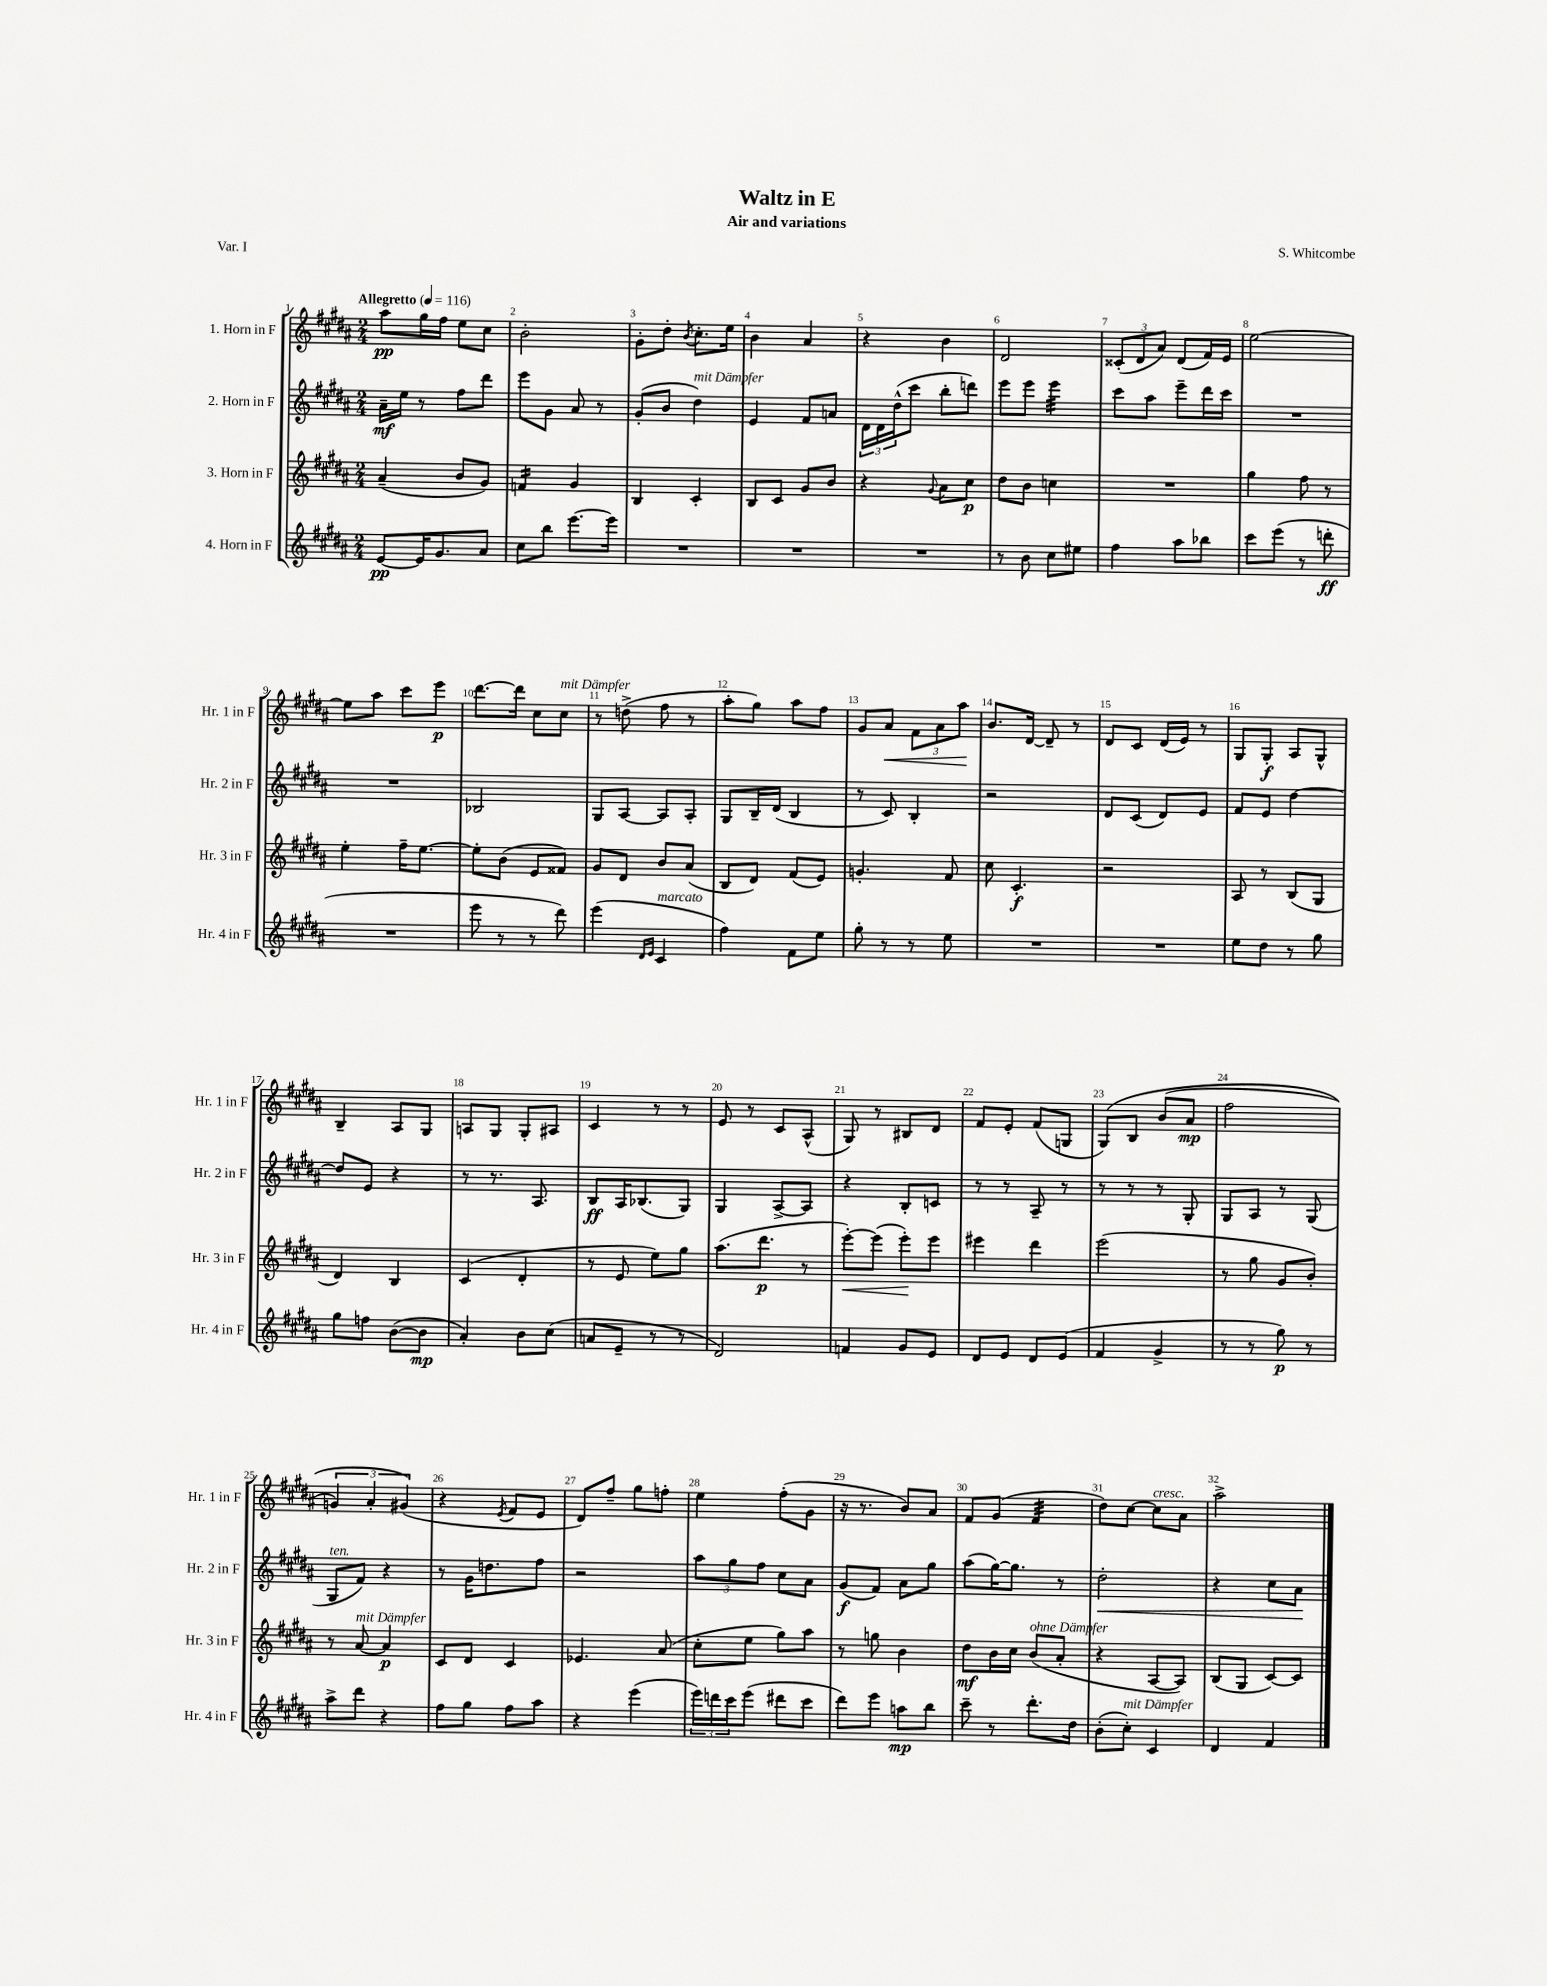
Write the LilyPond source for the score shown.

\header { title = "Waltz in E" composer = "S. Whitcombe" subtitle = "Air and variations" piece = "Var. I" }
<<
\new StaffGroup <<
\new Staff = "s0" \with { instrumentName = "1. Horn in F" shortInstrumentName = "Hr. 1 in F" } {
    \clef treble \key b \major \numericTimeSignature \time 2/4 \tempo "Allegretto" 4 = 116
    ais''8\pp gis''16 fis''16 e''8 cis''8 |
    b'2-. |
    gis'8-. dis''8-. \acciaccatura { b'8 } cis''8.-. e''16 |
    b'4 ais'4 |
    r4 b'4 |
    dis'2 |
    \tuplet 3/2 { cisis'8-.( dis'8 ais'8) } dis'8( fis'16) e'16 |
    e''2~ |
    e''8 ais''8 cis'''8 e'''8\p |
    dis'''8.~ dis'''16 cis''8 cis''8^\markup { \italic "mit Dämpfer" } |
    r8 d''8->( fis''8 r8 |
    ais''8-. gis''8) ais''8 fis''8 |
    gis'8 ais'8\< \tuplet 3/2 { fis'8 ais'8 ais''8\! } |
    b'8. dis'16~ dis'8-- r8 |
    dis'8 cis'8 dis'16( e'16) r8 |
    gis8 gis8-.\f ais8 gis8-^ |
    b4-- ais8 gis8 |
    a8 gis8 gis8-. ais8 |
    cis'4 r8 r8 |
    e'8 r8 cis'8 ais8-^( |
    gis8) r8 bis8 dis'8 |
    fis'8 e'8-. fis'8( g8 |
    gis8)\( b8 b'8( ais'8\mp |
    fis''2 |
    \tuplet 3/2 { g'4) ais'4-. gis'4(\) } |
    r4 \acciaccatura { e'8 } fis'8 e'8 |
    dis'8) fis''8-- gis''8 f''8-. |
    e''4 fis''8-.( gis'8 |
    r16 r8. b'8) ais'8 |
    fis'8 gis'8( fis'4:32 |
    dis''8) cis''8~ cis''8^\markup { \italic "cresc." } ais'8 |
    ais''2-> \bar "|." |
}
\new Staff = "s1" \with { instrumentName = "2. Horn in F" shortInstrumentName = "Hr. 2 in F" } {
    \clef treble \key b \major \numericTimeSignature \time 2/4
    ais'16--\mf e''16 r8 fis''8 dis'''8 |
    e'''8 gis'8 ais'8 r8 |
    gis'8-.( b'8 dis''4^\markup { \italic "mit Dämpfer" }) |
    e'4 fis'8 a'8 |
    \tuplet 3/2 { dis'16 dis'16 dis''16-^( } cis'''8 b''8-. d'''8) |
    e'''8 e'''8 e'''4:32 |
    cis'''8 ais''8 e'''8-- dis'''16 cis'''16 |
    R2 |
    R2 |
    bes2 |
    gis8 ais8~ ais8 ais8-. |
    gis8 b16-- dis'16( b4 |
    r8 cis'8) b4-. |
    r2 |
    dis'8 cis'8( dis'8) e'8 |
    fis'8 e'8 dis''4~ |
    dis''8 e'8 r4 |
    r8 r8. ais8. |
    b8\ff ais16 bes8.( gis8) |
    gis4 ais8~-> ais8 |
    r4 b8-. c'8 |
    r8 r8 ais8-- r8 |
    r8 r8 r8 gis8-. |
    gis8 ais8 r8 gis8( |
    gis8^\markup { \italic "ten." } fis'8) r4 |
    r8 gis'16 d''8. fis''8 |
    r2 |
    \tuplet 3/2 { ais''8 gis''8 fis''8 } cis''8 ais'8 |
    gis'8\f( fis'8) ais'8 gis''8 |
    ais''8( gis''16~) gis''8. r8 |
    dis''2-.\< |
    r4 cis''8 ais'8\! \bar "|." |
}
\new Staff = "s2" \with { instrumentName = "3. Horn in F" shortInstrumentName = "Hr. 3 in F" } {
    \clef treble \key b \major \numericTimeSignature \time 2/4
    ais'4--( b'8 gis'8) |
    f'4:16 gis'4 |
    b4 cis'4-. |
    b8 cis'8 gis'8 b'8 |
    r4 \appoggiatura { gis'8 } ais'8 cis''8\p |
    dis''8 b'8 c''4 |
    R2 |
    gis''4 fis''8 r8 |
    e''4-. fis''16-- e''8.~ |
    e''8-. b'8( e'8 fisis'8) |
    gis'8 dis'8 b'8 ais'8( |
    b8 dis'8) fis'8( e'8) |
    g'4.-. fis'8 |
    cis''8 cis'4.-.\f |
    r2 |
    ais8 r8 b8( gis8 |
    dis'4) b4 |
    cis'4( dis'4-. |
    r8 e'8 e''8) gis''8 |
    ais''8.( dis'''8.\p r8 |
    e'''8~-.\<) e'''8( e'''8-.\!) e'''8 |
    eis'''4 dis'''4 |
    e'''2( |
    r8 gis''8 gis'8 b'8-.) |
    r8 ais'8~^\markup { \italic "mit Dämpfer" } ais'4\p |
    cis'8 dis'8 cis'4 |
    ees'4. ais'8( |
    cis''8-. e''8 gis''8) ais''8 |
    r8 g''8 b'4 |
    dis''8\mf b'16 cis''16 b'8^\markup { \italic "ohne Dämpfer" }( ais'8-. |
    r4 ais8~ ais8) |
    b8( gis8 cis'8~) cis'8 \bar "|." |
}
\new Staff = "s3" \with { instrumentName = "4. Horn in F" shortInstrumentName = "Hr. 4 in F" } {
    \clef treble \key b \major \numericTimeSignature \time 2/4
    e'8~\pp e'16 gis'8. ais'8 |
    cis''8 b''8 e'''8.~ e'''16 |
    R2 |
    R2 |
    R2 |
    r8 b'8 cis''8 eis''8 |
    fis''4 ais''8 bes''8 |
    cis'''8 e'''8( r8 d'''8-.\ff |
    R2 |
    e'''8 r8 r8 dis'''8) |
    e'''4( \grace { dis'16 e'16 } cis'4^\markup { \italic "marcato" } |
    fis''4) fis'8 e''8 |
    gis''8-. r8 r8 e''8 |
    R2 |
    R2 |
    e''8 dis''8 r8 gis''8 |
    gis''8 f''8 b'8~( b'8\mp |
    ais'4-.) b'8 cis''8( |
    a'8 e'8-- r8 r8 |
    dis'2) |
    f'4 gis'8 e'8 |
    dis'8 e'8 dis'8 e'8( |
    fis'4 gis'4-> |
    r8 r8 gis''8\p) r8 |
    ais''8-> dis'''8 r4 |
    fis''8 gis''8 fis''8 ais''8 |
    r4 e'''4( |
    \tuplet 3/2 { e'''16) d'''16 cis'''16 } e'''8( dis'''8 cis'''8 |
    dis'''8) e'''8 a''8\mp b''8 |
    cis'''8-- r8 dis'''8.-. dis''16 |
    b'8-.( cis''8-.^\markup { \italic "mit Dämpfer" }) cis'4 |
    dis'4 fis'4 \bar "|." |
}
>>
>>
\layout { \context { \Score \override BarNumber.break-visibility = ##(#f #t #t) barNumberVisibility = #all-bar-numbers-visible } }
